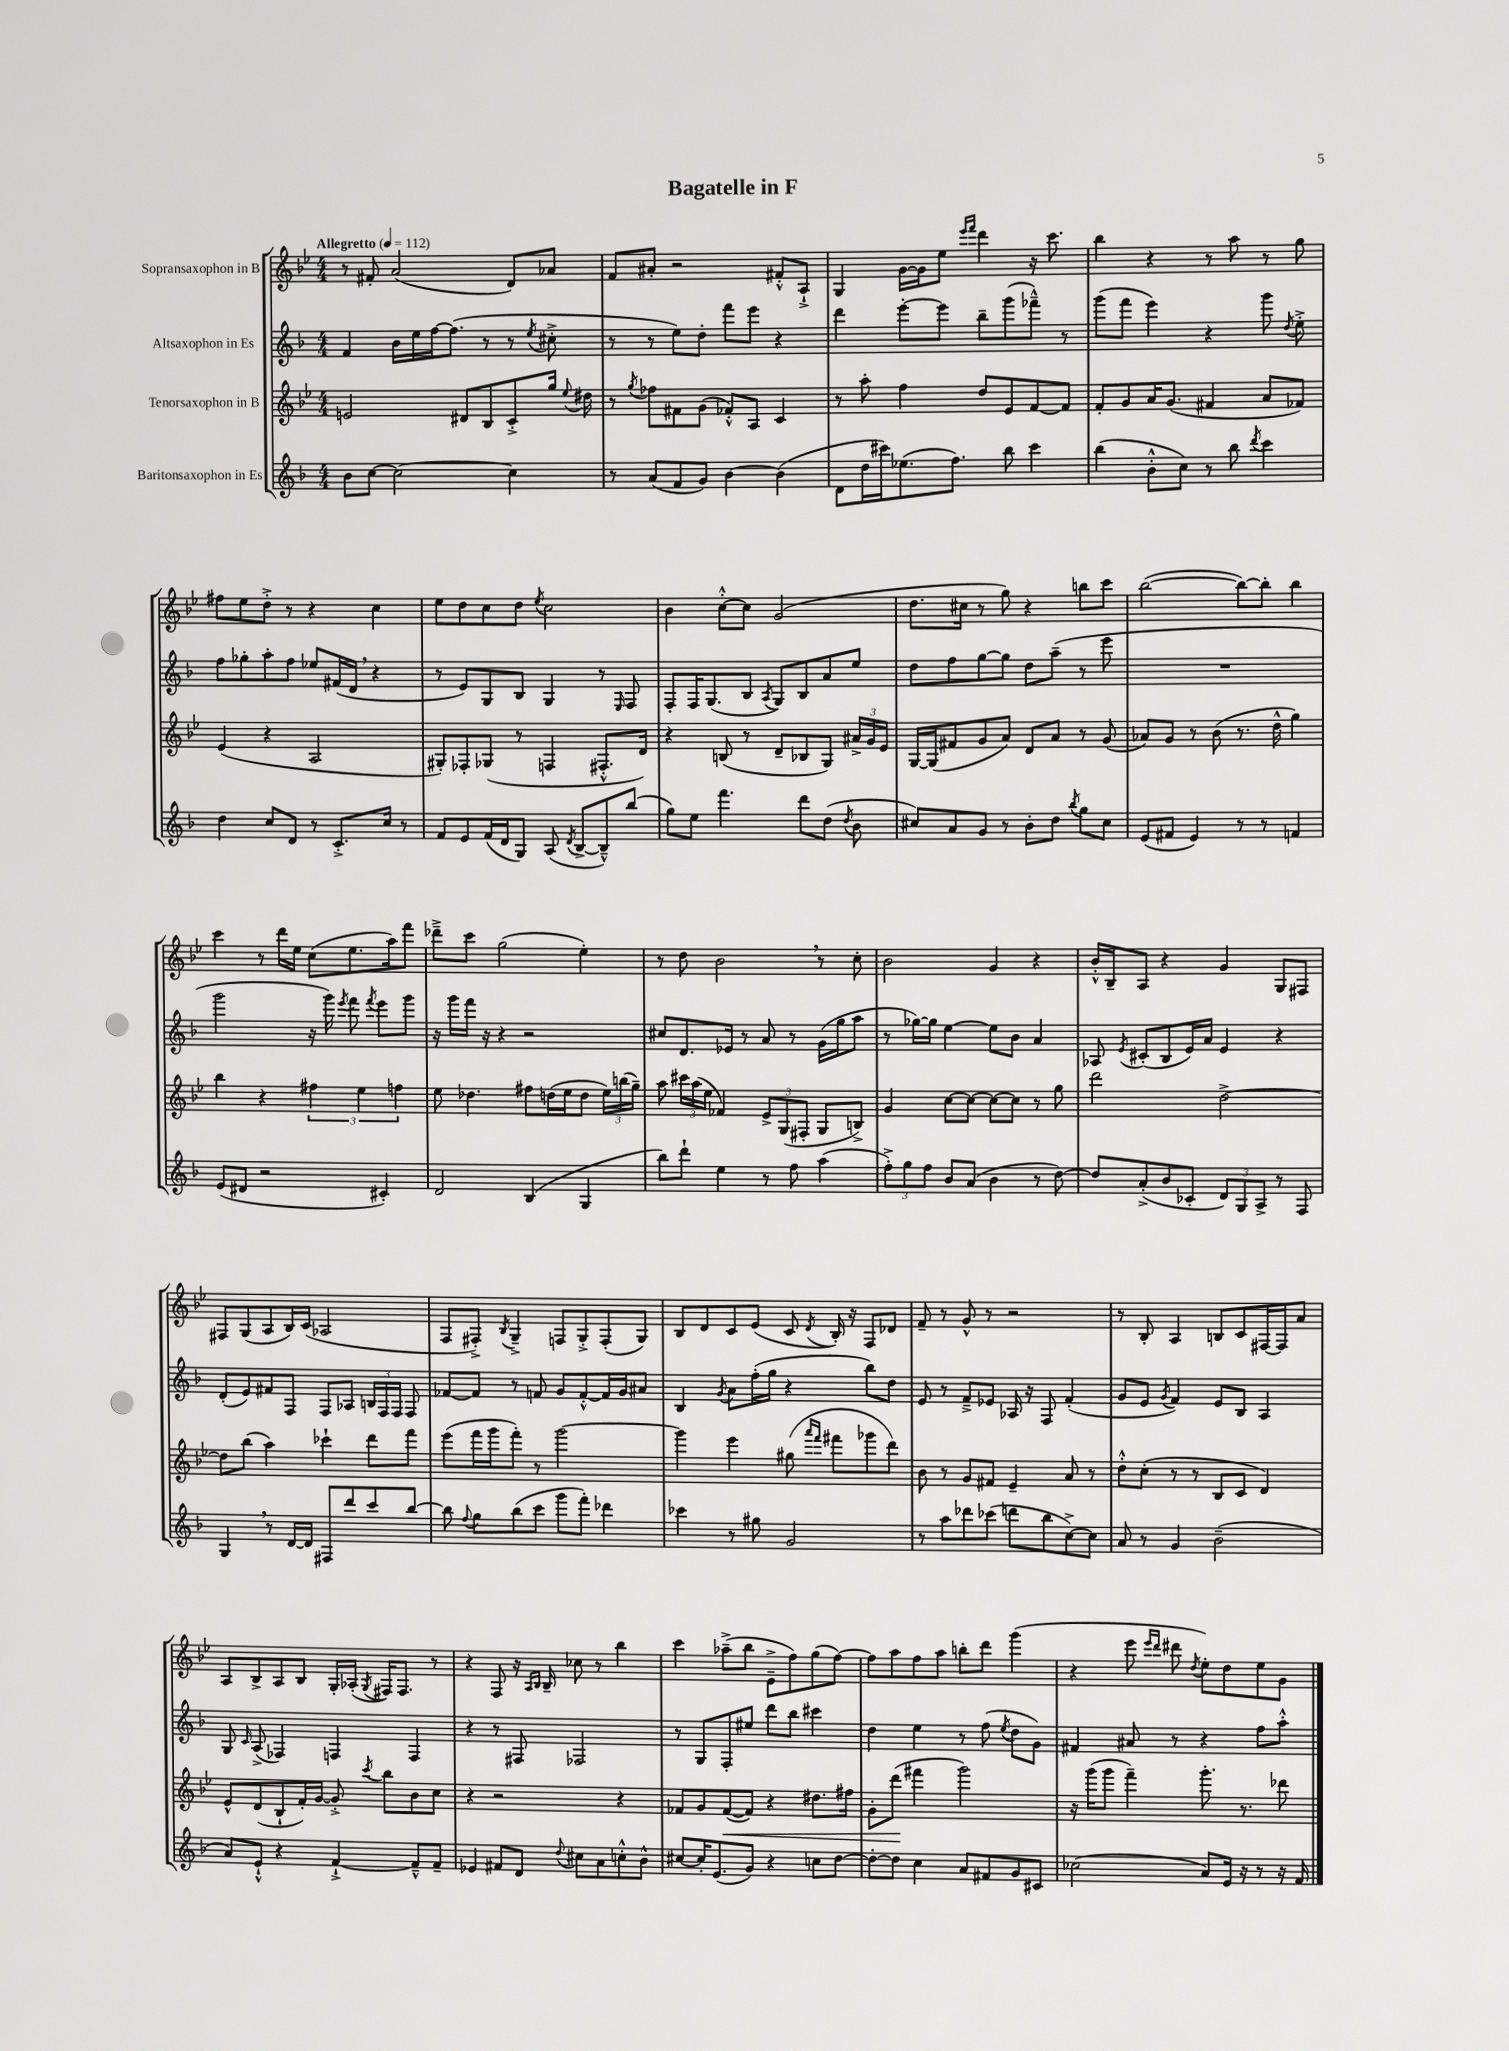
\header { title = "Bagatelle in F" }
<<
\new StaffGroup <<
\new Staff = "s0" \with { instrumentName = "Sopransaxophon in B" } {
    \clef treble \key bes \major \numericTimeSignature \time 4/4 \tempo "Allegretto" 4 = 112
    \autoBeamOff r8 fis'8-. a'2( d'8[) aes'8] |
    f'8[ ais'8]-. r2 fis'8[-.-^ a8]-!-> |
    g4 g'16[~ g'16 ees''8] \grace { ees'''16[ f'''16] } d'''4 r16 c'''8. |
    bes''4 r4 r8 a''8 r8 g''8 |
    fis''8[ ees''8 d''8]-.-> r8 r4 c''4 |
    ees''8[ d''8 c''8 d''8] \acciaccatura { ees''8 } c''2 |
    bes'4 c''8[~-.-^ c''8] g'2( |
    d''8.[ cis''16] r8 g''8) r4 b''8[ c'''8] |
    bes''2~( bes''8[~) bes''8]-. bes''4 |
    c'''4 r8 d'''16[ ees''16] c''8[( ees''8. a''16) f'''8] |
    des'''8[---> c'''8] g''2( ees''4-.) |
    r8 d''8 bes'2 \breathe r8 c''8-. |
    bes'2 g'4 r4 |
    bes'16[-.-^ bes16-- a8] r4 g'4 g8[ fis8] |
    fis8[ g8( a8 bes16) c'16]( aes2 |
    f8[ fis8]-.->) \acciaccatura { bes8 } g4---> f8[ g8-.-> f8-.( g8]) |
    bes8[ d'8 c'8 ees'8]( c'8 \acciaccatura { d'8 } bes16-.) r16 f8[ des'8] |
    f'8-- r8 g'8-^ r8 r2 |
    r8 bes8-. a4 b8[ c'8 fis16~ fis16 a'8] |
    a8[ bes8-> a8 bes8] g16[-. aes16]-.( \acciaccatura { g8 } fis16[) fis8.] r8 |
    r4 f8 r16 \grace { a16[ bes16] } bes16-- ces''8 r8 bes''4 |
    c'''4 aes''8[--->( bes''8] ees'8[---> f''8) g''8( f''8]~) |
    f''8[ a''8 f''8 a''8] b''8[-. d'''8] g'''4( |
    r4 ees'''8 \grace { ees'''16[ d'''16] } dis'''8 \acciaccatura { d''8 } ees''8[-.) d''8 ees''8 g'8] \bar "|." |
}
\new Staff = "s1" \with { instrumentName = "Altsaxophon in Es" } {
    \clef treble \key f \major \numericTimeSignature \time 4/4
    \autoBeamOff f'4 bes'16[ e''16 f''16~ f''8.]( r8 r8 \acciaccatura { e''8 } cis''8-.-> |
    r8 r8 e''8[) d''8]-. f'''8[ e'''8] r4 |
    d'''4 e'''8[~-. e'''8] bes''8[-- g'''8( fes'''8]---^) r8 |
    g'''8[( f'''8] e'''4) r4 g'''8 \acciaccatura { d''8 } e''8-.-> |
    f''8[ ges''8-. a''8-. f''8] ees''8[ fis'16( d'16] \breathe r4 |
    r8 e'8[) g8 bes8] g4 r8 \grace { e16 } f8 |
    f8[-. f16 g8.( bes8] \acciaccatura { a8 } g8[) bes8 a'8 e''8] |
    d''8[ f''8 g''8~ g''8] d''8[ a''8]--( r8 e'''8 |
    R1 |
    g'''2 r16 g'''16) \acciaccatura { e'''8 } f'''8 \acciaccatura { f'''8 } e'''8[ g'''8] |
    r16 g'''16[ f'''16] r16 r4 r2 |
    cis''8[ d'8. ees'16] r8 a'8 r8 g'16[( g''16 a''8] |
    r8 ges''16[~) ges''16] e''4~ e''8[ bes'8] a'4 |
    aes8 \acciaccatura { e'8 } cis'8[-.( bes8 e'16) a'16] e'4 r4 |
    d'8[-.( e'8) fis'8 f8] f8[ aes8] \tuplet 3/2 { b16[ f16 f16] } f8 |
    fes'8[~ fes'8] r8 f'8 g'8[ f'8~-.-^ f'16 g'16 ais'8] |
    bes4 \acciaccatura { g'8 } a'8[ f''16-.( g''16] r4 bes''8[) d''8] |
    e'8 r8 f'8[---> ees'8] aes16 r16 f8 f'4-.( |
    g'8[ e'8] \acciaccatura { g'8 } f'4) e'8[ bes8] a4 |
    g8 \grace { c'16 } a8->( fes4) f4 f4 |
    r4 r8 fis8 fes2 |
    r8 g8[ f8-. eis''8] d'''8[ bes''8] cis'''4 |
    d''4 e''4 r8 f''8( \acciaccatura { e''8 } d''8[ g'8]) |
    fis'4 ais'8 r8 r4 f''8[ a''8]-.-^ \bar "|." |
}
\new Staff = "s2" \with { instrumentName = "Tenorsaxophon in B" } {
    \clef treble \key bes \major \numericTimeSignature \time 4/4
    \autoBeamOff e'2 dis'8[ bes8 c'8-.-> g''16] \appoggiatura { ees''8 } dis''16 |
    r8 \acciaccatura { g''8 } fes''8[ fis'8 g'8]( fes'8[-.-^) a8] c'4 |
    r8 a''8-. f''4 d''8[ ees'8 f'8~ f'8] |
    f'8[-. g'8 a'16 g'8.]( fis'4 a'8[ fes'8]) |
    ees'4( r4 a2 |
    gis8[-.) fes8-. ges8]( r8 f4 fis8.[-.-^ d'16]) |
    r4 b8( r8 d'8[-- bes8 g8]) \tuplet 3/2 { ais'16[-> g'16 ees'16] } |
    g16[~ g16( fis'8 g'8 a'8]) d'8[ a'8] r8 g'8( |
    aes'8[) g'8] r8 bes'8( r8. d''16-^ g''4) |
    bes''4 r4 \tuplet 3/2 { fis''4 ees''4 f''4 } |
    ees''8 des''4. fis''8[ d''16( ees''16 d''8] \tuplet 3/2 { ees''16[) b''16( g''16]--) } |
    a''8 \tuplet 3/2 { cis'''16[ a''16( ees''16] } fes'4) \tuplet 3/2 { ees'8[-> g8( fis8]-. } g8[ b8]->) |
    g'4 c''8[~ c''8]~ c''8[~ c''8] r8 g''8 |
    d'''2 d''2~-> |
    d''8[ bes''8]( a''4) ces'''4-! d'''8[ f'''8] |
    ees'''8[( f'''16 g'''16 f'''8]-.) r8 g'''2~ |
    g'''4 ees'''4 gis''8( \grace { a'''16[ f'''16] } fis'''8[ ges'''8 d'''8]) |
    bes'8 r8 g'8[ fis'8] ees'4-- a'8 r8 |
    d''8[-.-^ c''8]-.( r8 r8 bes8[ c'8] d'4) |
    ees'8[-^ d'8( bes8-! f'16-.) g'16]~ g'8-.-> \acciaccatura { c'''8 } bes''8[ bes'8 c''8] |
    r4 r2 r4 |
    fes'8[ g'8 fes'8~\<( fes'8]) r4 dis''8.[ fis''16] |
    g'8[-. d'''8]\!( fis'''4 g'''2) |
    r16 g'''16[( g'''8] f'''4--) g'''8.-. r8. des'''8 \bar "|." |
}
\new Staff = "s3" \with { instrumentName = "Baritonsaxophon in Es" } {
    \clef treble \key f \major \numericTimeSignature \time 4/4
    \autoBeamOff bes'8[ c''8]~ c''2~ c''4 |
    r8 a'8[( f'8 g'8]) bes'4~ bes'4( |
    d'8[ d''16 cis'''16) ees''8.( f''8.]) bes''8 cis'''4 |
    bes''4( bes'8[-.-^ c''8]) r8 bes''8 \acciaccatura { d'''8 } c'''4 |
    d''4 c''8[ d'8] r8 c'8.[-.-> c''16] r8 |
    f'8[ e'8 f'16( d'16 g8]) a8( \acciaccatura { d'8 } bes8[~-> bes8---^) bes''8]( |
    g''8[) e''8] f'''4. d'''8[ d''8]( \acciaccatura { d''8 } bes'8 |
    cis''8[) a'8 g'8] r8 bes'8[-. d''8] \acciaccatura { bes''8 } g''8[ cis''8] |
    e'8[( fis'8] e'4) r8 r8 f'4 |
    e'8[( dis'8] r2 cis'4-.) |
    d'2 bes4( g4 |
    bes''8[) d'''8]-! e''4 r8 f''8 a''4( |
    \tuplet 3/2 { f''8[-.->) g''8 f''8] } bes'8[ a'8]( bes'4 r8 d''8~) |
    d''8[ a'8-.->( bes'8 ces'8]-. \tuplet 3/2 { d'8[) g8 a8]-> } r8 f8 |
    g4 \breathe r8 d'16[~ d'16] fis8[ d'''8 c'''8 bes''8]~ |
    bes''8 \appoggiatura { f''8 } g''8[ bes''8( c'''8] g'''8[ f'''8]-.) des'''4 |
    ces'''4 r8 gis''8 g'2 |
    r8 a''8[ des'''8 ces'''8]( d'''8[ bes''8 c''8~->) c''8] |
    a'8 r8 g'4 bes'2--( |
    a'8[) e'8]-!-^ r4 f'4~-!-> f'8[---^ f'8]-- |
    ees'4 fis'8[ d'8] \appoggiatura { d''8 } cis''8[ a'8 c''8-.-^ bes'8]-^ |
    cis''8[~ cis''16-. e'8.( g'8]) r4 c''8[ d''8]~ |
    d''8[~-. d''8] c''4 a'8[ fis'8 g'8 cis'8] |
    ces''2( a'8[) e'16] r16 r8 r16 f'16 \bar "|." |
}
>>
>>
\layout { \context { \Score \remove "Bar_number_engraver" } }
